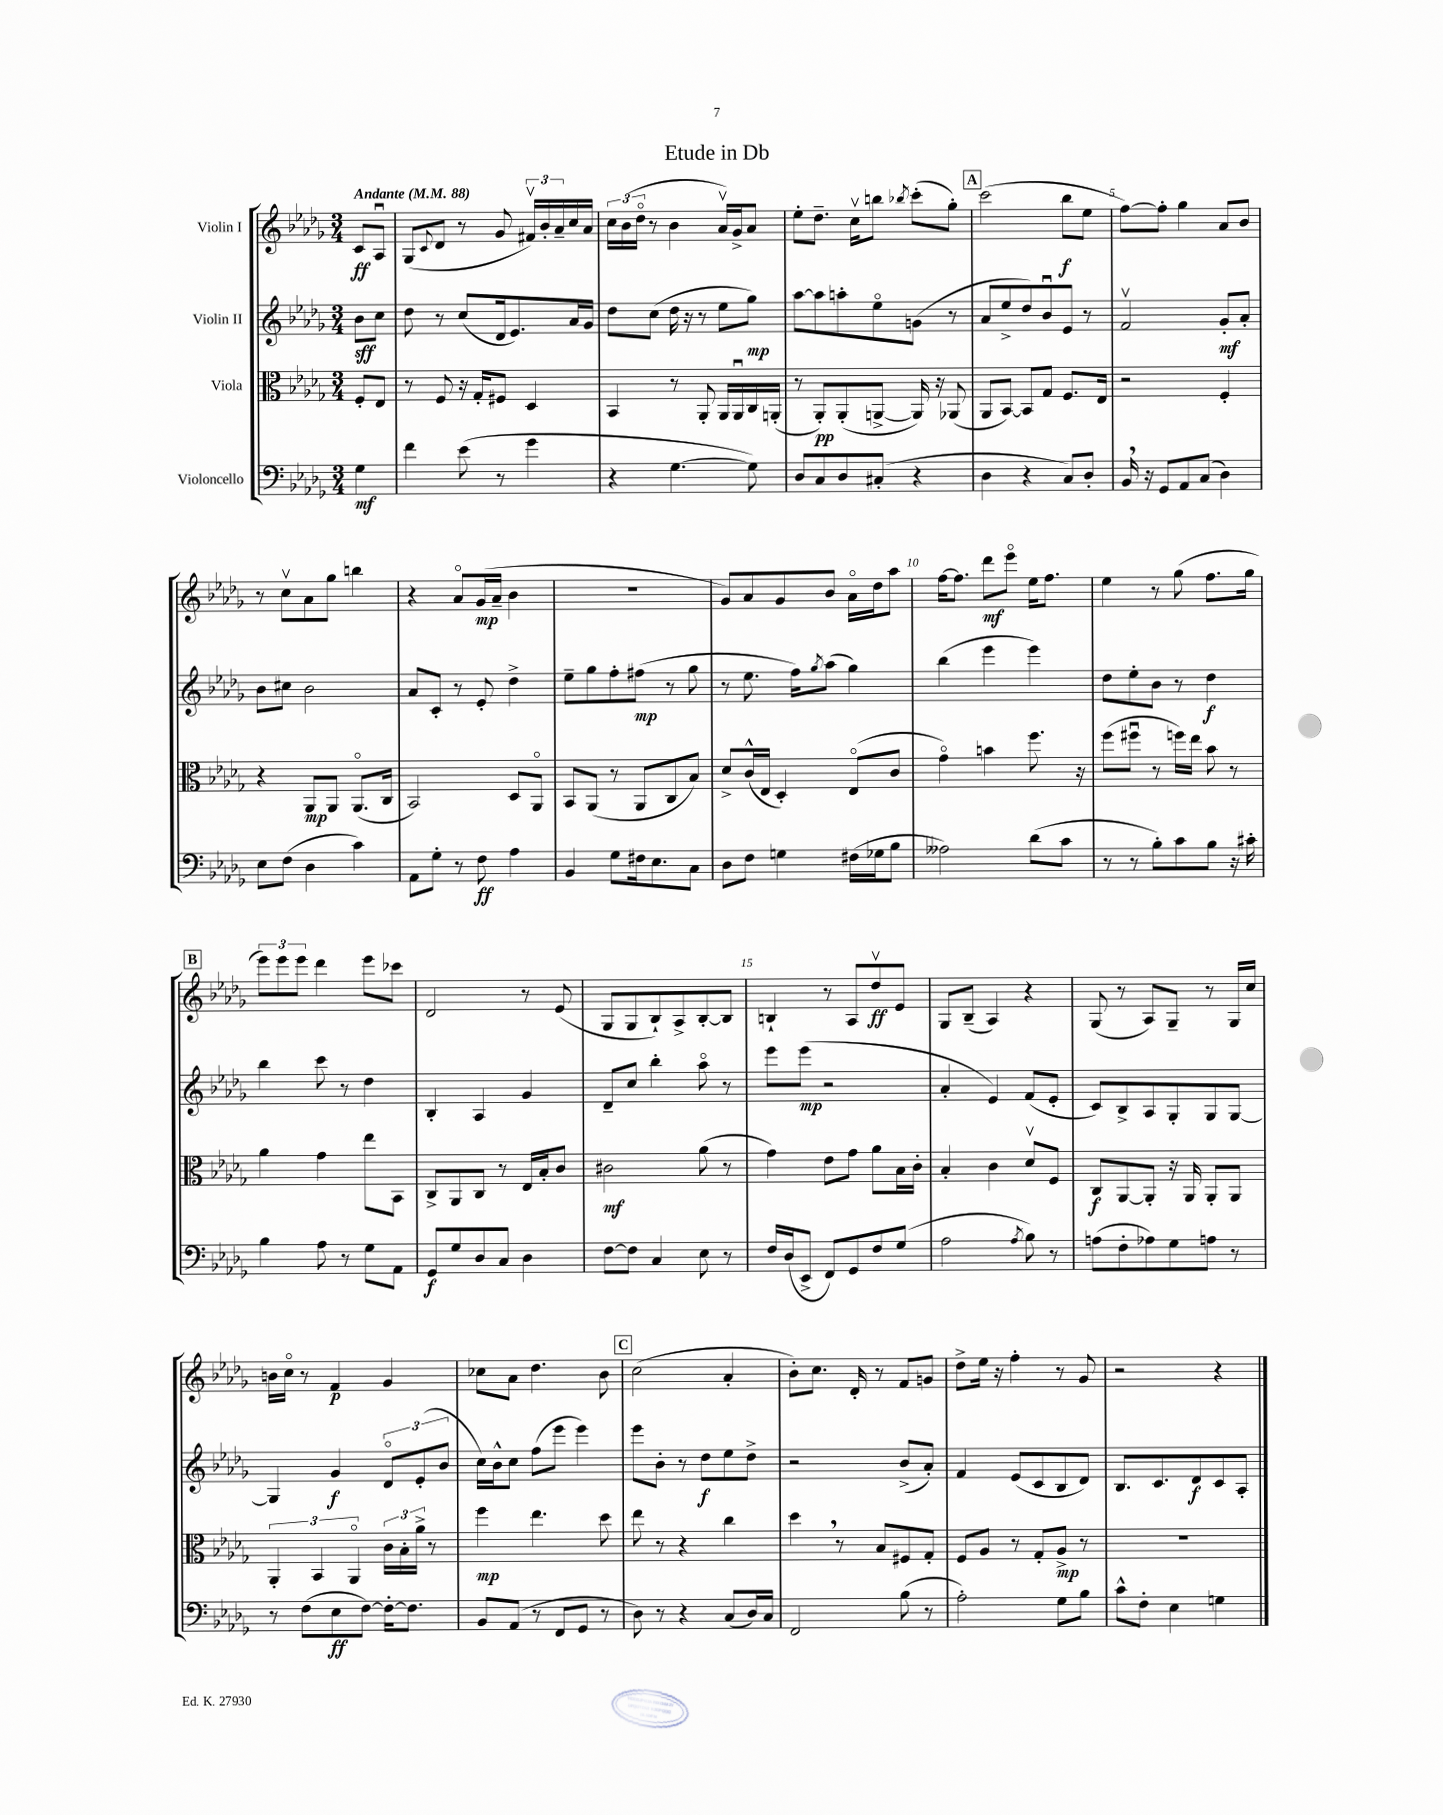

**kern	**kern	**kern	**kern
*staff4	*staff3	*staff2	*staff1
*clefF4	*clefC3	*clefG2	*clefG2
*k[b-e-a-d-g-]	*k[b-e-a-d-g-]	*k[b-e-a-d-g-]	*k[b-e-a-d-g-]
*M3/4	*M3/4	*M3/4	*M3/4
*MM88	*MM88	*MM88	*MM88
4G-	8F'	8b-	8c
.	8E-	8cc	8A-u
=	=	=	=
4f	8r	8dd-	(8G-
.	.	.	8qqc
.	8F	8r	8d-
(8e-	16r	(8cc	8r
.	16G-'	.	.
8r	8F#	16d-	8g-
.	.	8.e-)	.
4g-	4D-	.	24f#v)
.	.	.	24b-'
.	.	.	24a-~
.	.	16a-	16cc
.	.	16g-	16a-
=	=	=	=
4r	4BB-	8dd-	24cc
.	.	.	(24b-
.	.	.	24dd-o
.	.	(8cc	8r
[4.G-	8r	16dd-	4b-
.	.	16r	.
.	8AA-'	8r	.
.	16AA-	8ee-	16a-v)
.	16AA-u	.	16g-^
8G-])	16C	8gg-)	8a-
.	(16AA'	.	.
=	=	=	=
8D-	8r	[8aa-	8ee-'
8C	8AA-')	8aa-]	8.dd-~
8D-	(8AA-'	8aa'	.
.	.	.	16ccv
(8C#'	[8AA^	8ee-o	8bb
.	.	.	8qbb-
4r	16AA])	(8g	(8ccc'
.	16r	.	.
.	(8AA-	8r	8gg-')
=	=	=	=
4D-	8AA-	8a-	(2ccc
.	[8BB-)	8ee-^	.
4r	8BB-]	8dd-)	.
.	8G-	8b-u	.
8C)	8.F	8e-	8bb-
8D-'	.	8r	8ee-
.	16E-	.	.
=	=	=	=
16BB-	2r	2fv	[8ff)
16r	.	.	.
8GG-	.	.	8ff']
8AA-	.	.	4gg-
(8C	.	.	.
4D-)	4F'	8g-'	8a-
.	.	8a-'	8b-
=	=	=	=
8E-	4r	8b-	8r
(8F	.	8cc#	8ccv
4D-	8AA-	2b-	8a-
.	8AA-	.	8gg-
4c)	(8.AA-o	.	4bb
.	16C	.	.
=	=	=	=
8AA-	2BB-)	8a-	4r
8G-'	.	8c'	.
8r	.	8r	8a-o
8F	.	8e-'	(16g-
.	.	.	16a-~
4A-	8D-	4dd-^	4b-
.	8AA-o	.	.
=	=	=	=
4BB-	8BB-	8ee-~	2.r
.	(8AA-	8gg-	.
8G-	8r	8ff'	.
16F#	8AA-	(8ff#	.
8.E-	.	.	.
.	8C	8r	.
8C	8B-)	8gg-	.
=	=	=	=
8D-	8d-^	8r	8g-)
8F	(16c^^	8.ee-	8a-
.	16E-	.	.
4G	4D-')	.	8g-
.	.	16ff)	.
.	.	8qgg-	.
.	.	(8aa-	8b-
(16F#	(8E-o	4gg-)	16a-o
16G-	.	.	16dd-
8B-	8c	.	8aa-
=	=	=	=
2A--)	4g-o)	(4bb-	[16ff
.	.	.	8.ff]
.	4b	4eee-	8ddd-
.	.	.	8eee-o
(8d-	8.ff	4eee-)	16ee-
.	.	.	8.ff
8c	.	.	.
.	16r	.	.
=	=	=	=
8r	(8ff	8dd-	4ee-
8r	8ff#u	8ee-'	.
8B-')	8r	8b-	8r
8c	16ff)	8r	(8gg-
.	16ee-	.	.
8B-	8b-	4dd-	8.ff
16r	8r	.	.
16c#'	.	.	16gg-
=	=	=	=
4B-	4a-	4bb-	12eee-)
.	.	.	12eee-
.	.	.	12eee-
8A-	4g-	8ccc	4ddd-
8r	.	8r	.
8G-	8ee-	4dd-	8eee-
8AA-	8BB-	.	8ccc-
=	=	=	=
8GG-	8C^	4B-'	2d-
8G-	8AA-	.	.
8D-	8C	4A-	.
8C	8r	.	.
4D-	16E-	4g-	8r
.	16B-'	.	.
.	8c	.	(8e-
=	=	=	=
[8F	2c#	8d-~	8G-
8F]	.	8cc	8G-
4C	.	4bb-'	8B-`)
.	.	.	8A-^
8E-	(8a-	8aa-o	[8B-'
8r	8r	8r	8B-]
=	=	=	=
16F	4g-)	8eee-	4B`
(16D-	.	.	.
8EE-^	.	(8eee-	.
8FF)	8e-	2r	8r
8GG-	8g-	.	8A-
8F	8a-	.	8dd-v
(8G-	16B-	.	8e-
.	16c'	.	.
=	=	=	=
2A-	4B-'	4a-'	8G-
.	.	.	(8B-~
.	4c	4e-)	4A-)
8qA-	.	.	.
8B-)	8d-v	(8f	4r
8r	8F	8e-'	.
=	=	=	=
(8A	8C	8c)	(8G-
8F'	[8AA-	8B-^	8r
8A-)	8AA-']	8A-	8A-)
8G-	16r	8G-'	8G-~
.	16AA-	.	.
8A	8AA-'	8G-	8r
8r	8AA-	[8G-	16G-
.	.	.	16cc
=	=	=	=
8r	6AA-'	4G-]	16b
.	.	.	16cco
(8F	.	.	8r
.	6BB-	.	.
8E-	.	4g-	4f
.	6AA-o	.	.
[8F)	.	.	.
16F'_	24c	12d-o	4g-
.	24B-'	.	.
8.F]	.	.	.
.	24a-^	(12e-'	.
.	8r	.	.
.	.	12b-	.
=	=	=	=
8BB-	4ff	16cc)	8cc-
.	.	16b-^^	.
(8AA-	.	8cc	8a-
8r	4.ee-	(8ff	4.dd-
8FF	.	8eee-	.
8GG-	.	4eee-)	.
8r	8dd-	.	8b-
=	=	=	=
8D-)	8ee-	8eee-	(2cc
8r	8r	8b-'	.
4r	4r	8r	.
.	.	8dd-	.
(8C	4cc	8ee-	4a-'
16D-)	.	8dd-^	.
16C	.	.	.
=	=	=	=
2FF	4dd-	2r	8b-')
.	.	.	8.cc
.	8r	.	.
.	.	.	16d-'
.	8B-	.	8r
(8B-	8F#	(8b-^	8f
8r	8G-'	8a-')	8g
=	=	=	=
2A-')	8F	4f	8dd-^
.	8A-	.	16ee-
.	.	.	16r
.	8r	(8e-	4ff'
.	8G-'	8c	.
8G-	8A-^	8B-	8r
8B-	8r	8d-)	8g-
=	=	=	=
8c^^	2.r	8.B-	2r
8F'	.	.	.
.	.	8.c	.
4E-	.	.	.
.	.	8d-	.
4G	.	8c	4r
.	.	8A-'	.
==	==	==	==
*-	*-	*-	*-
